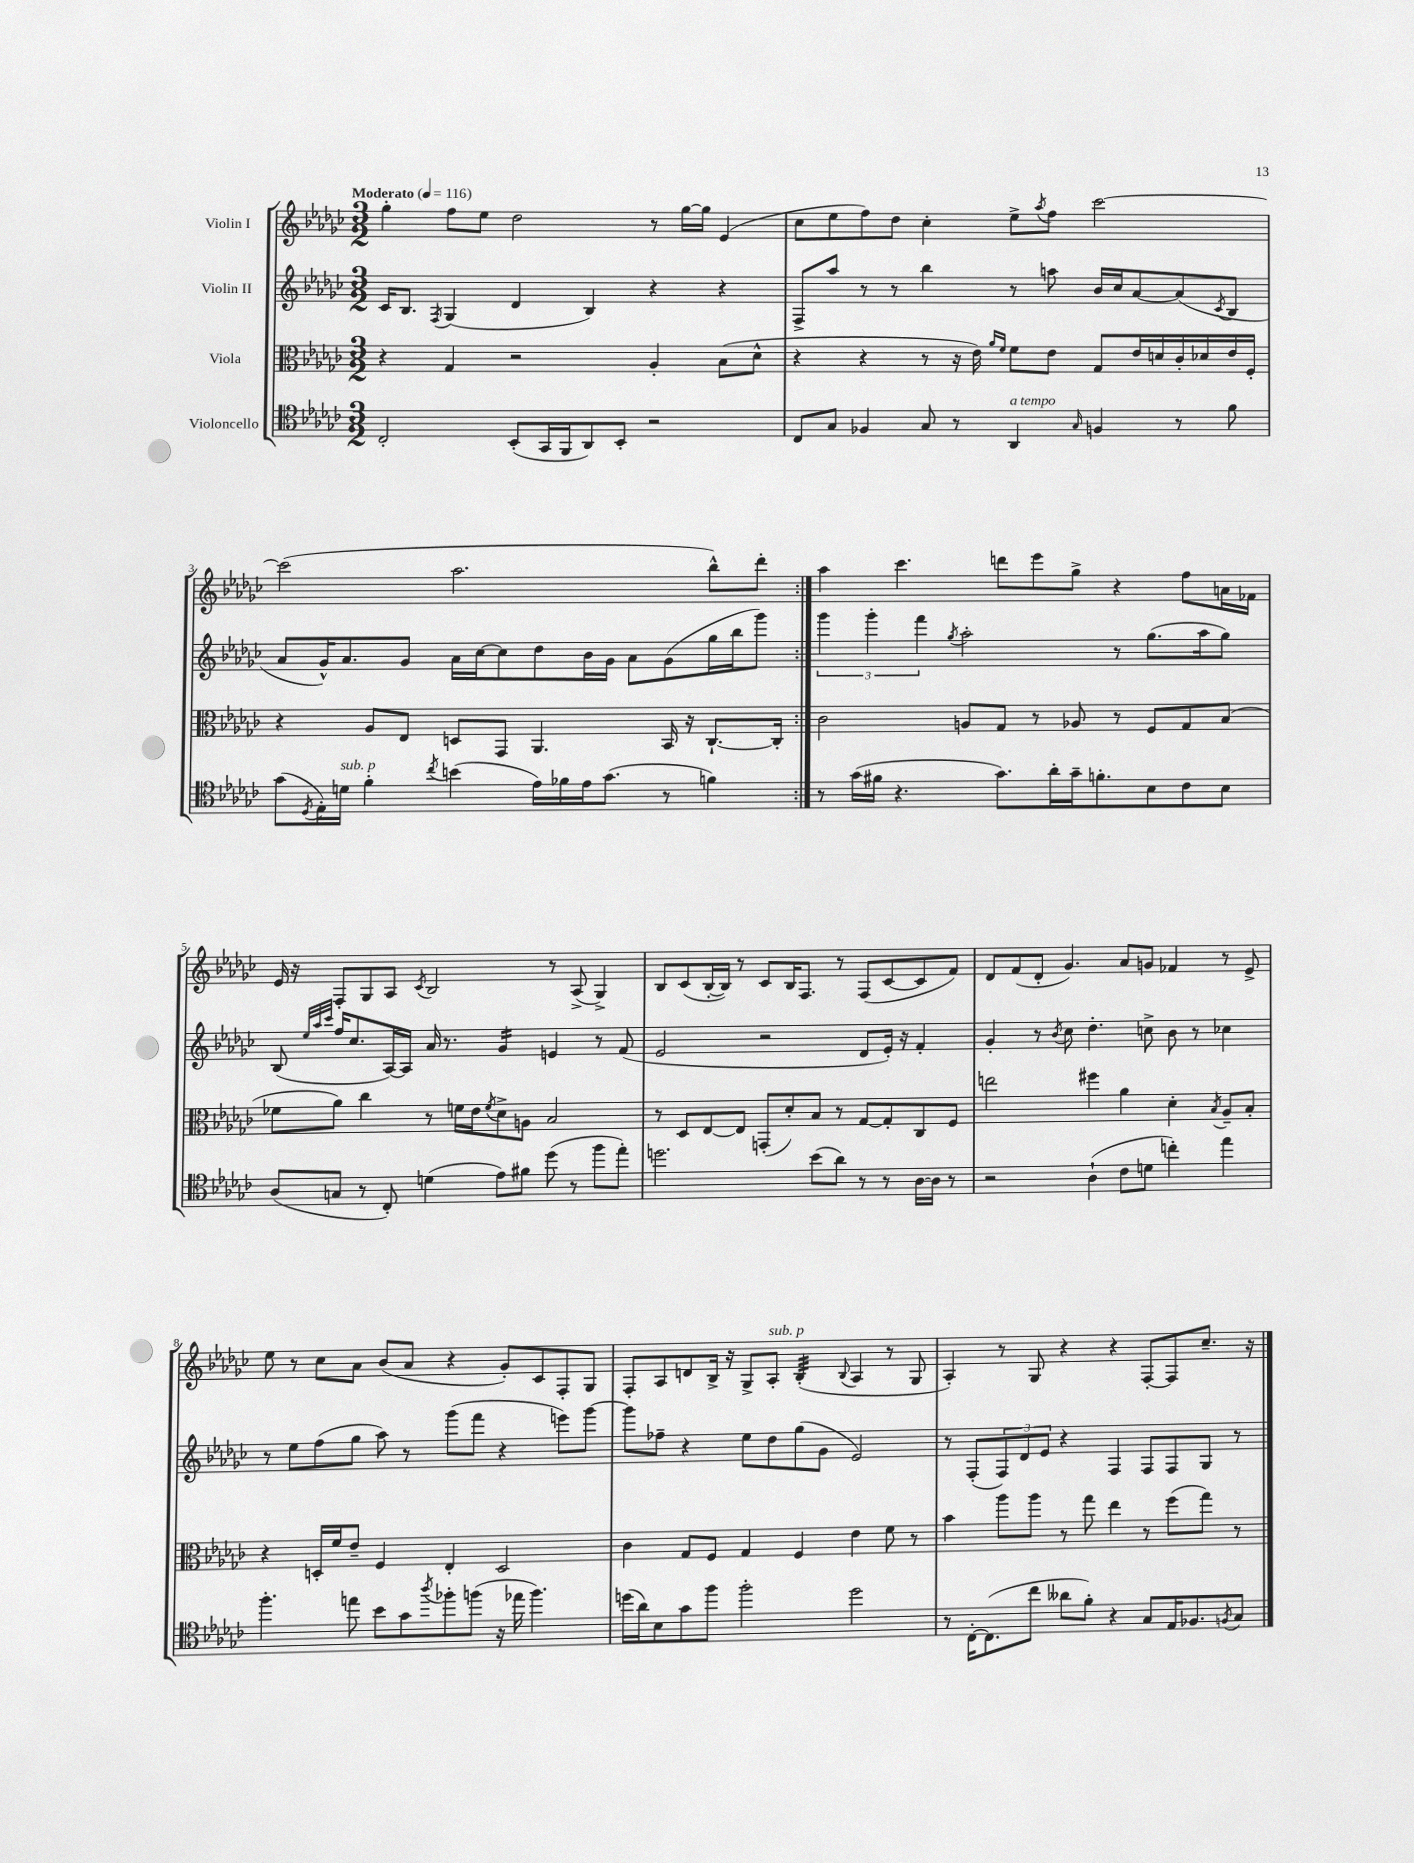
<<
\new StaffGroup <<
\new Staff = "s0" \with { instrumentName = "Violin I" } {
    \clef treble \key ges \major \numericTimeSignature \time 3/2 \tempo "Moderato" 4 = 116
    \repeat volta 2 { ges''4-. f''8 ees''8 des''2 r8 ges''16~ ges''16 ees'4( |
    ces''8 ees''8 f''8) des''8 ces''4-. ees''8-> \acciaccatura { aes''8 } f''8 ces'''2~ |
    ces'''2( aes''2. bes''8-^) des'''8-. | }
    aes''4 ces'''4. d'''8 ees'''8 ges''8-> r4 f''8 a'16 fes'16 |
    ees'16 r16 f8-. ges8 aes8 \acciaccatura { ces'8 } bes2 r8 aes8->( ges4->) |
    bes8 ces'8( bes16~-. bes16) r8 ces'8 bes16 f8. r8 f8( ces'8~ ces'8 f'8) |
    des'8 f'8( des'8-. ges'4.) aes'8 g'8 fes'4 r8 ees'8-> |
    ees''8 r8 ces''8 aes'8 bes'8( aes'8 r4 ges'8-.) ces'8 f8-. ges8 |
    f8-. aes8 d'8 bes16-> r16 ges8-> aes8-.^\markup { \italic "sub. p" } bes4:32-.( \appoggiatura { bes8 } aes4 r8 ges8 |
    aes4-.) r8 ges8 r4 r4 f8~-. f8 ces''8.-- r16 \bar "|." |
}
\new Staff = "s1" \with { instrumentName = "Violin II" } {
    \clef treble \key ges \major \numericTimeSignature \time 3/2
    \repeat volta 2 { ces'16 bes8. \acciaccatura { f8 } ges4( des'4 bes4) r4 r4 |
    f8-> aes''8 r8 r8 bes''4 r8 a''8 bes'16 ces''16 aes'8~ aes'8( \acciaccatura { ces'8 } bes8 |
    aes'8 ges'16-^) aes'8. ges'8 aes'16 ces''16~ ces''8 des''8 bes'16 ges'16 aes'8 ges'8( ges''16 bes''16 ges'''8) | }
    \tuplet 3/2 { ges'''4 ges'''4-. f'''4 } \acciaccatura { ges''8 } aes''2-. r8 ges''8.( aes''16 ges''8) |
    bes8( \grace { ees''32 aes''32 ces'''32 } f''16 ces''8. aes16~) aes16 aes'16 r8. ges'4:16 e'4 r8 f'8( |
    ees'2 r2 des'8 ees'16-.) r16 f'4-. |
    ges'4-. r8 \acciaccatura { bes'8 } ces''8 des''4.-. c''8-> bes'8 r8 ces''4 |
    r8 ees''8 f''8( ges''8 aes''8) r8 ges'''8( f'''8 r4 e'''8) ges'''8~ |
    ges'''8 fes''8-- r4 ees''8 des''8 ges''8( ges'8 ees'2) |
    r8 f8-.( \tuplet 3/2 { f8) des'8 ees'8 } r4 f4 f8 f8 ges8 r8 \bar "|." |
}
\new Staff = "s2" \with { instrumentName = "Viola" } {
    \clef alto \key ges \major \numericTimeSignature \time 3/2
    \repeat volta 2 { r4 ges4 r2 aes4-. bes8( des'8-^ |
    r4 r4 r8 r16 ees'16) \grace { aes'16 f'16 } f'8 ees'8 ges8 ees'16 d'16 ces'16-. des'16 ees'16 f16-. |
    r4 aes8 ees8 d8 ges,8 aes,4. bes,16 r16 ces8.~-! ces16-. | }
    ces'2 a8 ges8 r8 aes8 r8 f8 ges8 bes8( |
    fes'8 aes'8) ces''4 r8 f'16 ees'16 \acciaccatura { f'8 } des'8-> a8 bes2 |
    r8 des8 ees8~ ees8 g,8-.( des'8-.) bes8 r8 ges8~ ges8-. ces8 f8 |
    e''2 fis''4 aes'4 des'4-. \acciaccatura { bes8 } aes8-- bes8-. |
    r4 d16-. f'16 ees'8-- f4 ees4-. d2 |
    ces'4 ges8 f8 ges4 f4 ees'4 f'8 r8 |
    bes'4 aes''8 aes''8 r8 ges''8 ees''4 r8 f''8( ges''8) r8 \bar "|." |
}
\new Staff = "s3" \with { instrumentName = "Violoncello" } {
    \clef tenor \key ges \major \numericTimeSignature \time 3/2
    \repeat volta 2 { ces2-. bes,8-.( ges,16 f,16 aes,8) bes,8-. r2 |
    ces8 ges8 fes4 ges8 r8 aes,4^\markup { \italic "a tempo" } \grace { ges16 } f4 r8 f'8 |
    ges'8( \acciaccatura { des8 } ees16-.) d'16^\markup { \italic "sub. p" } f'4-. \acciaccatura { ces''8 } b'4( ees'16) fes'16 ees'16 ges'8.( r8 f'4) | }
    r8 ges'16( fis'16 r4. ges'8.) aes'16-. ges'16-- f'8.-. bes8 ces'8 bes8 |
    aes8( g8 r8 ces8-.) d'4( ees'8) fis'8 des''8( r8 f''8 ees''8-.) |
    d''2. bes'8( aes'8) r8 r8 aes16~ aes16 r8 |
    r2 aes4-!( ces'8 d'8 c''4-.) ees''4 |
    f''4.-. e''8 bes'8 ges'8 \acciaccatura { aes''8 } fes''8-. f''8( r16 ees''16 f''4.) |
    d''16( aes'16) bes8 ges'8 f''8 f''2-. d''2 |
    r8 ces16~-. ces8.( ces''8 aeses'8 f'8-.) r4 ges8 ees16 fes8. \acciaccatura { f8 } ges8 \bar "|." |
}
>>
>>
